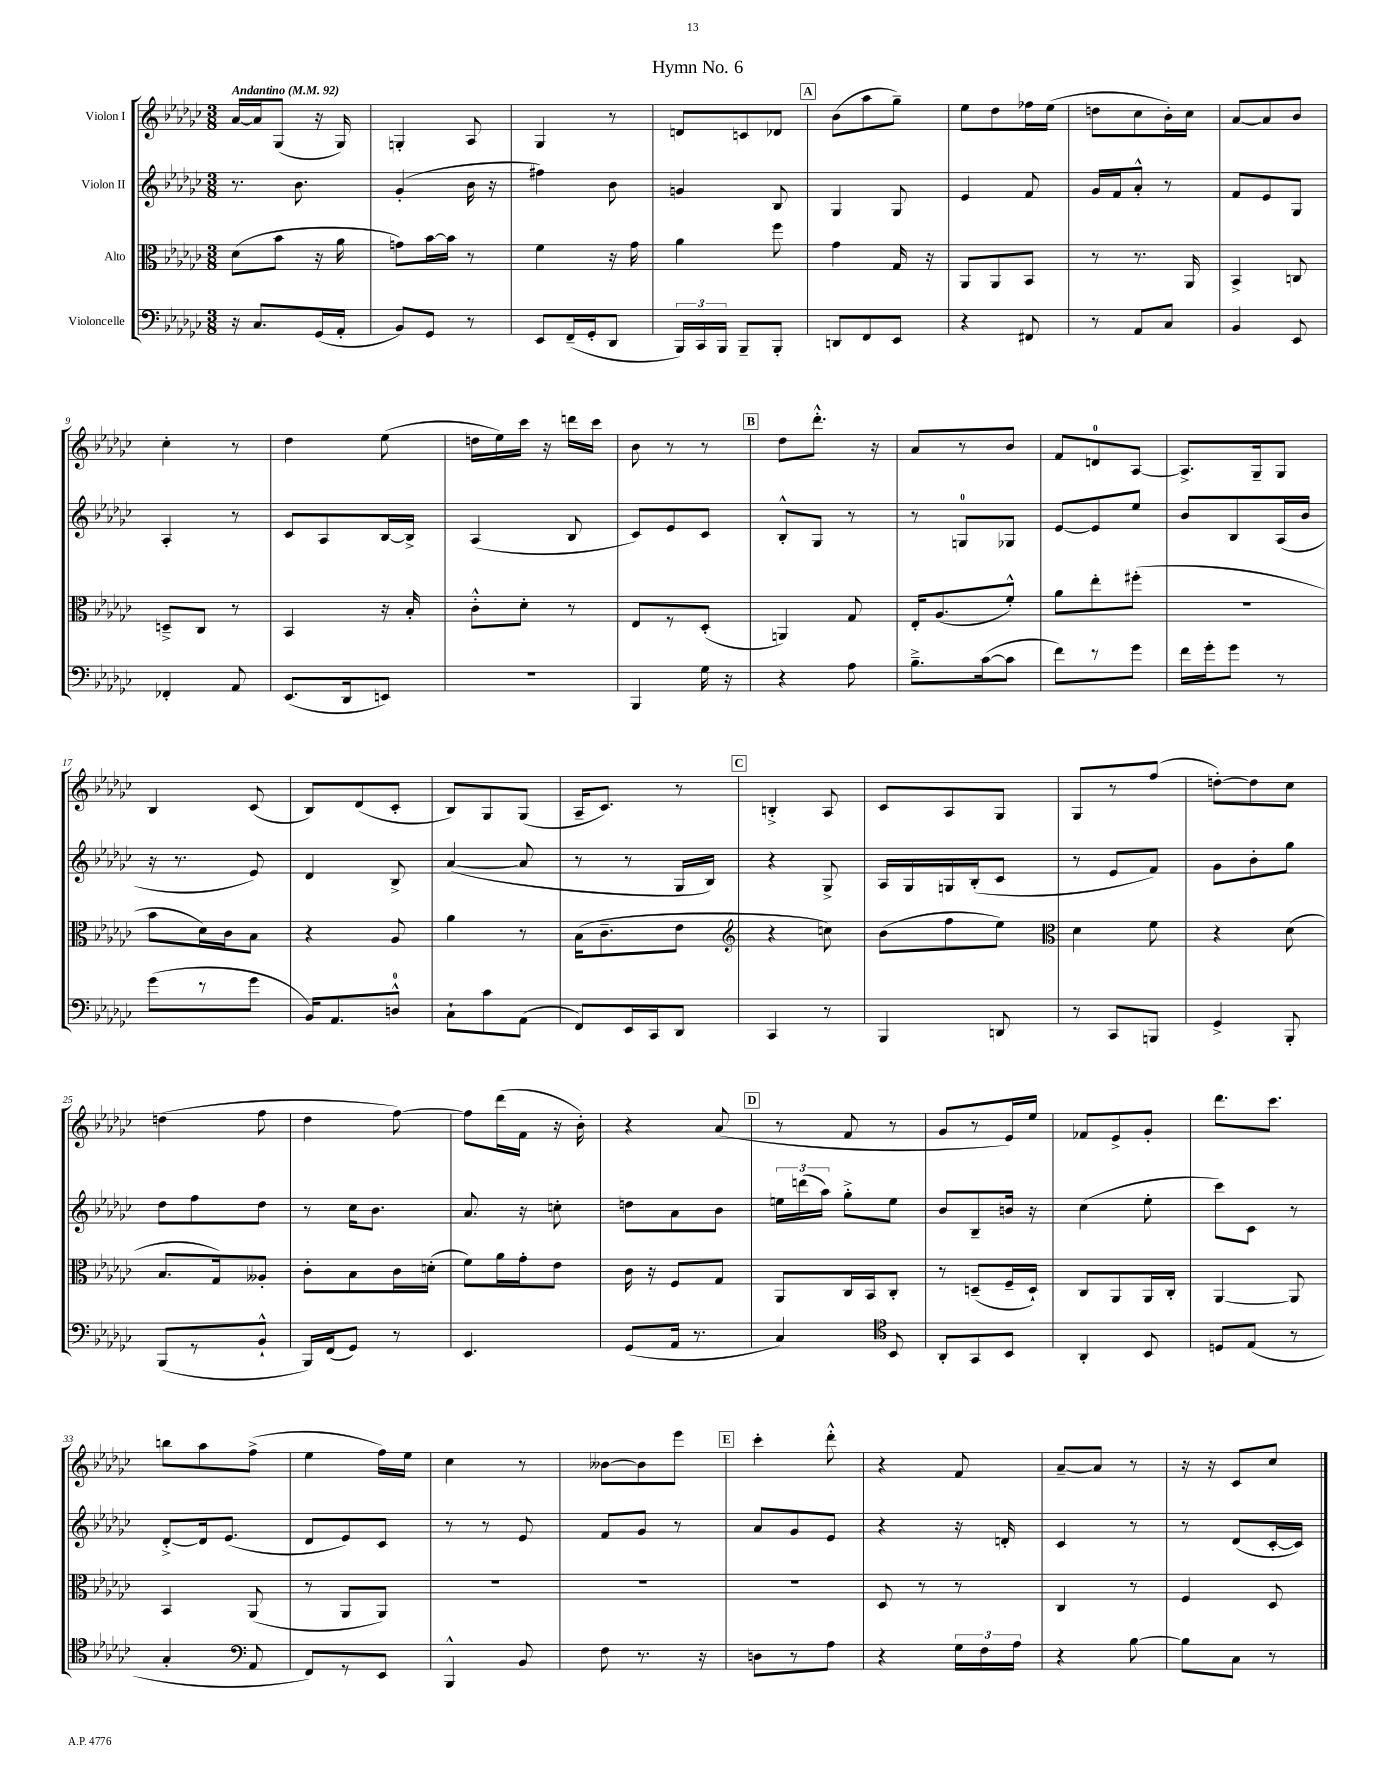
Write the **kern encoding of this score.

**kern	**kern	**kern	**kern
*staff4	*staff3	*staff2	*staff1
*clefF4	*clefC3	*clefG2	*clefG2
*k[b-e-a-d-g-c-]	*k[b-e-a-d-g-c-]	*k[b-e-a-d-g-c-]	*k[b-e-a-d-g-c-]
*M3/8	*M3/8	*M3/8	*M3/8
*MM92	*MM92	*MM92	*MM92
16r	(8d-\L	8.r	[16a-/LL
8.C-/L	.	.	16a-/]J
.	8b-\J	.	(8G-/J
.	.	8.b-\	.
(16GG-/L	16r	.	16r
16AA-'/JJ	16a-\	.	16G-/)
=	=	=	=
8BB-/L)	8g\L)	(4g-'/	4G'/
8GG-/J	[16b-\L	.	.
.	16b-\]JJ	.	.
8r	8r	16b-\	8A-/
.	.	16r	.
=	=	=	=
8EE-/L	4f\	4ff#\)	4G-/
(16FF~/L	.	.	.
16GG-'/J	.	.	.
8DD-/J	16r	8b-\	8r
.	16g-\	.	.
=	=	=	=
24BBB-/LL)	4a-\	4g/	8d/L
24CC-/	.	.	.
24BBB-/JJ	.	.	.
8BBB-~/L	.	.	8c/
8BBB-'/J	8ff\	8B-/	8d-/J
=	=	=	=
8DD/L	4g-\	4G-/	(8b-\L
8FF/	.	.	8aa-\
8EE-/J	16G-/	8G-/	8gg-~\J)
.	16r	.	.
=	=	=	=
4r	8AA-/L	4e-/	8ee-\L
.	8AA-/	.	8dd-\
8FF#/	8BB-/J	8f/	16ff-\L
.	.	.	(16ee-\JJ
=	=	=	=
8r	8r	16g-/LL	8dd\L
.	.	16f/J	.
8AA-/L	8.r	8a-'^^/J	8cc-\
8C-/J	.	8r	16b-'\L)
.	16AA-/	.	16cc-\JJ
=	=	=	=
4BB-/	4BB-^/	8f/L	[8a-/L
.	.	8e-/	8a-/]
8EE-/	8C/	8G-/J	8b-/J
=	=	=	=
4FF-'/	8D~^/L	4A-'/	4cc-'\
.	8C-/J	.	.
8AA-/	8r	8r	8r
=	=	=	=
(8.EE-/L	4BB-/	8c-/L	4dd-\
.	.	8A-/	.
16DD-/k	.	.	.
8EE/J)	16r	[16B-/L	(8ee-\
.	16B-'/	16B-^/]JJ	.
=	=	=	=
4.r	8c-'^^\L	(4A-/	16dd\LL
.	.	.	16ee-\)
.	8d-'\J	.	16ccc-\JJ
.	.	.	16r
.	8r	8B-/	16ddd\LL
.	.	.	16ccc-\JJ
=	=	=	=
4BBB-/	8E-/L	8c-/L)	8b-\
.	8r	8e-/	8r
16G-\	(8D-'/J	8c-/J	8r
16r	.	.	.
=	=	=	=
4r	4AA/)	8B-'^^/L	8dd-\L
.	.	8G-/J	8.ddd-'^^\J
8A-\	8G-/	8r	.
.	.	.	16r
=	=	=	=
8.B-~^\L	16E-'/LK	8r	8a-/L
.	(8.A-/	.	.
.	.	8G/L	8r
([16c-\k	.	.	.
8c-\]J	8f'^^/J)	8G-/J	8b-/J
=	=	=	=
8f\L)	8a-\L	[8e-/L	8f/L
8r	8ee-'\	8e-/]	8d/
8g-\J	(8ff#'\J	8ee-/J	[8A-/J
=	=	=	=
16f\LL	4.r	8b-/L	8.A-^/]L
16g-'\J	.	.	.
8g-\J	.	8B-/	.
.	.	.	16G-~/k
8r	.	(16A-/L	8G-/J
.	.	16b-/JJ	.
=	=	=	=
(8g-\L	8b-\L	16r	4B-/
.	.	8.r	.
8r	16d-\L)	.	.
.	16c-\J	.	.
8g-\J	8B-\J	8e-/)	(8c-/
=	=	=	=
16BB-/LK)	4r	4d-/	8B-/L)
8.AA-/	.	.	.
.	.	.	(8d-/
8D^^/J	8A-/	8B-^/	8c-'/J
=	=	=	=
8C-`\L	4a-\	([4a-/	8B-/L)
8c-\	.	.	8G-/
(8AA-\J	8r	8a-/]	(8G-/J
=	=	=	=
8FF/L)	(16B-\LK	8r	16A-~/LK
.	8.c-~\	.	8.c-/J)
16EE-/L	.	8r	.
16CC-/J	.	.	.
8DD-/J	8e-\J	16G-/LL	8r
.	.	16B-/JJ)	.
=	=	=	=
*	*clefG2	*	*
4CC-/	4r	4r	4B'^/
8r	8cc\)	8G-^/	8A-/
=	=	=	=
4BBB-/	(8b-\L	16A-/LL	8c-/L
.	.	16G-/	.
.	8ff\	16G/	8A-/
.	.	(16B-'/J	.
8DD/	8ee-\J)	8c-/J	8G-/J
=	=	=	=
*	*clefC3	*	*
8r	4d-\	8r	8G-/L
8CC-/L	.	8e-/L	8r
8BBB/J	8f\	8f/J)	(8ff/J
=	=	=	=
4GG-^/	4r	8g-\L	[8dd'\L)
.	.	8b-'\	8dd\]
8BBB-'/	(8d-\	8gg-\J	8cc-\J
=	=	=	=
(8BBB-/L	8.B-/L	8dd-\L	(4dd\
8r	.	8ff\	.
.	16G-/k)	.	.
8BB-`^^/J	8A--'/J	8dd-\J	8ff\
=	=	=	=
16BBB-/LL)	8c-'\L	8r	4dd-\
(16FF/J	.	.	.
8GG-/J)	8B-\	16cc-\LK	.
.	.	8.b-\J	.
8r	16c-\L	.	[8ff\)
.	(16d'\JJ	.	.
=	=	=	=
4.EE-/	8f\L)	8.a-/	8ff\]L
.	16a-\L	.	(16ddd-\L
.	16g-'\J	16r	16f\JJ
.	8e-\J	8cc'\	16r
.	.	.	16b-'\)
=	=	=	=
(8GG-/L	16c-\	8dd\L	4r
.	16r	.	.
16AA-/Jk	8F/L	8a-\	.
8.r	.	.	.
.	8G-/J	8b-\J	(8a-/
=	=	=	=
4C-/)	8AA-/L	24ee\LL	8r
.	.	(24ddd\	.
.	.	24aa-\JJ)	.
.	16C-/L	8gg-'^\L	8f/
.	16BB-/J	.	.
*clefC4	*	*	*
8BB-/	8C-'/J	8ee\J	8r
=	=	=	=
8AA-'/L	8r	8b-/L	8g-/L
8GG-/	(8D~/L	8B-~/	8r
8BB-/J	16F~/L	16b/Jk	16e-/L)
.	16D`/JJ)	16r	16ee-/JJ
=	=	=	=
4AA-'/	8C-/L	(4cc-\	8f-/L
.	8AA-/	.	8e-^/
8BB-/	16AA-/L	8ee-'\	8g-'/J
.	16C-'/JJ	.	.
=	=	=	=
8D/L	[4AA-/	8ccc-\L)	8.ddd-\L
(8E-/J	.	8c-\J	.
.	.	.	8.ccc-\J
8r	8AA-/]	8r	.
=	=	=	=
4G-'/	4BB-/	[8d-'^/L	8bb\L
.	.	16d-/]k	8aa-\
.	.	(8.e-/J	.
*clefF4	*	*	*
8AA-/	(8AA-/	.	(8ff^\J
=	=	=	=
8FF/L)	8r	8d-/L	4ee-\
8r	8AA-/L	8e-/)	.
8EE-/J	8AA-/J)	8c-/J	16ff\LL)
.	.	.	16ee-\JJ
=	=	=	=
4BBB-^^/	4.r	8r	4cc-\
.	.	8r	.
8BB-/	.	8e-/	8r
=	=	=	=
8F\	4.r	8f/L	[8b--\L
8.r	.	8g-/J	8b--\]
.	.	8r	8eee-\J
16r	.	.	.
=	=	=	=
8D\L	4.r	8a-/L	4ccc-'\
8r	.	8g-/	.
8A-\J	.	8e-/J	8ddd-'^^\
=	=	=	=
4r	8D-/	4r	4r
.	8r	.	.
24G-\LL	8r	16r	8f/
24F\	.	.	.
.	.	16d'/	.
24A-\JJ	.	.	.
=	=	=	=
4r	4C-/	4c-/	[8a-~/L
.	.	.	8a-/]J
[8B-\	8r	8r	8r
=	=	=	=
8B-\]L	4F/	8r	16r
.	.	.	16r
8C-\J	.	(8d-/L	8c-/L
8r	8D-/	[16c-'/L	8cc-/J
.	.	16c-/]JJ)	.
==	==	==	==
*-	*-	*-	*-
